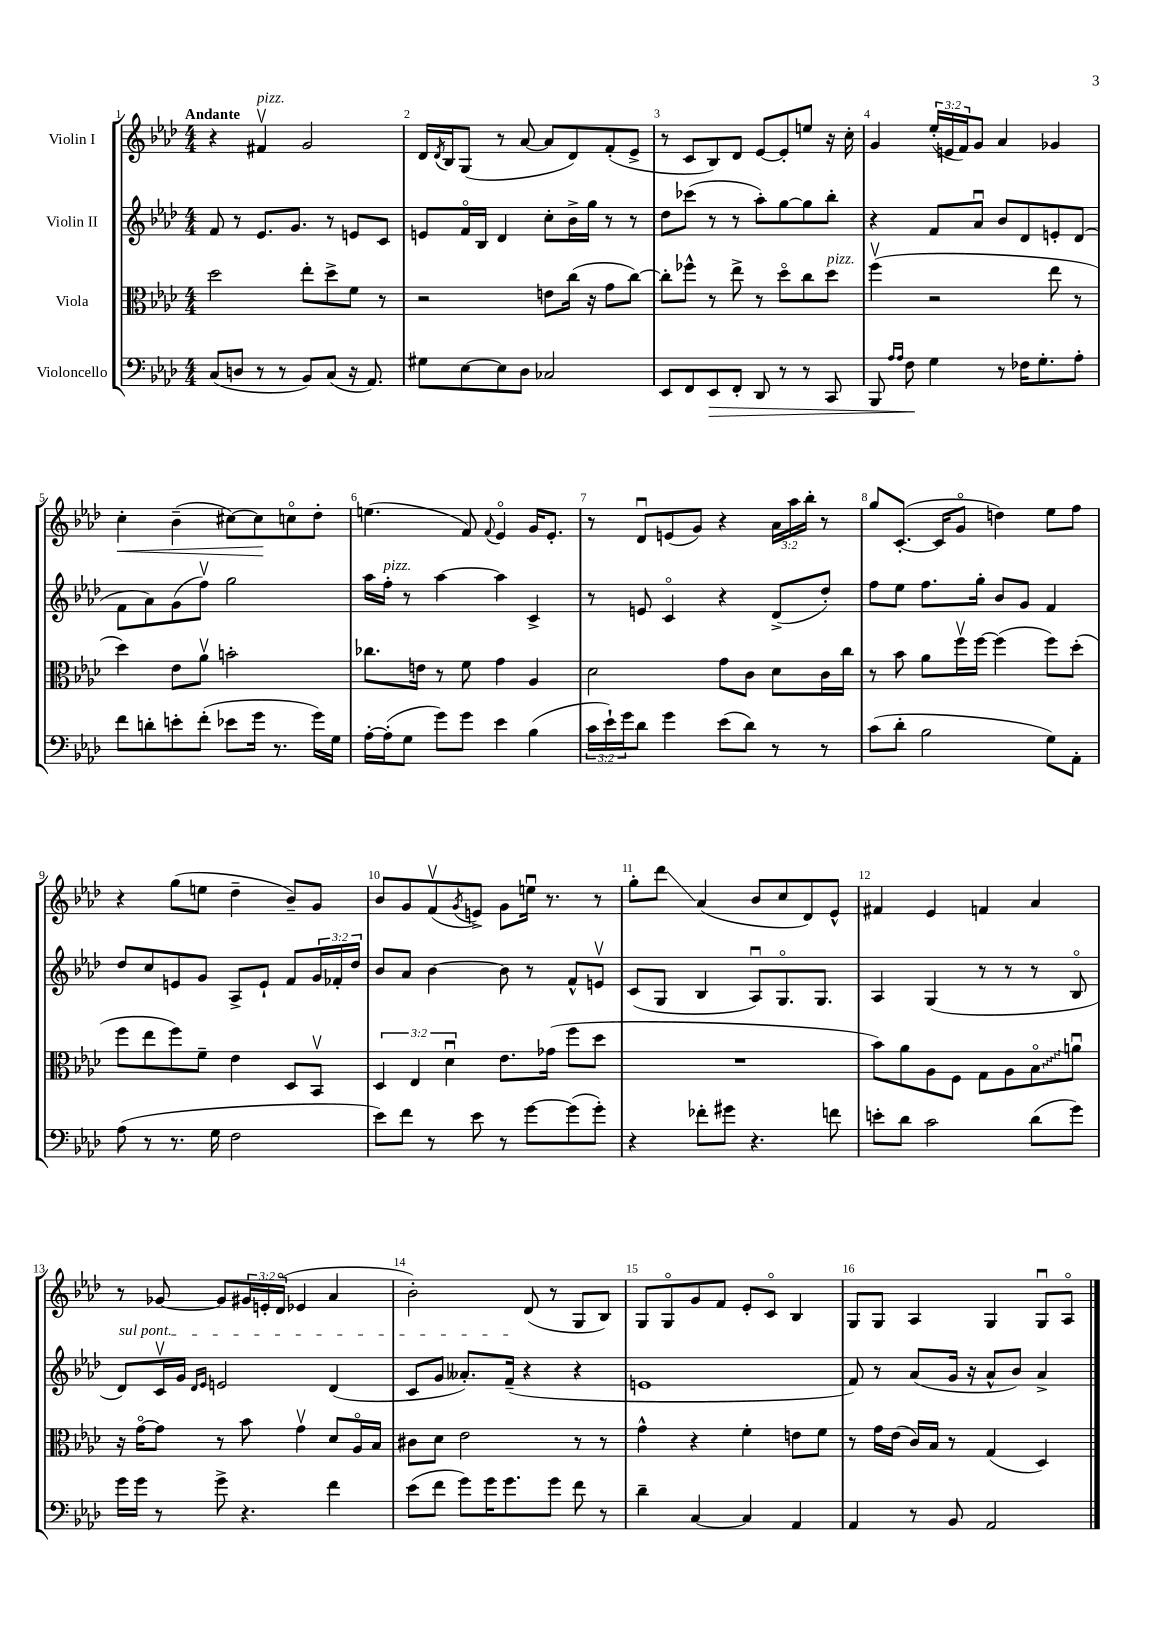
<<
\new StaffGroup <<
\new Staff = "s0" \with { instrumentName = "Violin I" } {
    \clef treble \key aes \major \numericTimeSignature \time 4/4 \override Staff.TupletNumber.text = #tuplet-number::calc-fraction-text \tempo "Andante"
    r4 fis'4\upbow^\markup { \italic "pizz." } g'2 |
    des'16 \acciaccatura { des'8 } bes16 g8( r8 aes'8~ aes'8 des'8) f'8-.( ees'8-> |
    r8 c'8 bes8) des'8 ees'8~ ees'8-. e''8 r16 c''16-. |
    g'4 \tuplet 3/2 { ees''16-.( e'16 f'16) } g'8 aes'4 ges'4 |
    c''4-.\< bes'4--( cis''8~) cis''8\! c''8\flageolet des''8-. |
    e''4.( f'8) \appoggiatura { f'8 } ees'4\flageolet g'16 ees'8.-. |
    r8 des'8\downbow e'8( g'8) r4 \tuplet 3/2 { aes'16 aes''16 bes''16-. } r8 |
    g''8 c'8.~-.( c'16 g'8\flageolet d''4) ees''8 f''8 |
    r4 g''8( e''8 des''4-- bes'8--) g'8 |
    bes'8 g'8 f'8\upbow( \acciaccatura { g'8 } e'8->) g'8 e''16\downbow r8. r8 |
    g''8-. des'''8\glissando aes'4( bes'8 c''8 des'8) ees'8-^ |
    fis'4 ees'4 f'4 aes'4 |
    r8 ges'8~ ges'8 \tuplet 3/2 { gis'16 e'16-. des'16\flageolet( } ees'4 aes'4 |
    bes'2-.) des'8( r8 g8 bes8) |
    g8 g8\flageolet g'8 f'8 ees'8-. c'8\flageolet bes4 |
    g8 g8 aes4 g4 g8\downbow aes8\flageolet \bar "|." |
}
\new Staff = "s1" \with { instrumentName = "Violin II" } {
    \clef treble \key aes \major \numericTimeSignature \time 4/4 \override Staff.TupletNumber.text = #tuplet-number::calc-fraction-text
    f'8 r8 ees'8. g'8. r8 e'8 c'8 |
    e'8 f'16\flageolet bes16 des'4 c''8-. bes'16-> g''16 r8 r8 |
    des''8 ces'''8( r8 r8 aes''8-.) g''8~ g''8 bes''8-. |
    r4 f'8 aes'8\downbow bes'8 des'8 e'8-. des'8( |
    f'8 aes'8) g'8( f''8\upbow) g''2 |
    aes''16 f''16-.^\markup { \italic "pizz." } r8 aes''4~ aes''4 c'4-> |
    r8 e'8 c'4\flageolet r4 des'8->( des''8-.) |
    f''8 ees''8 f''8. g''16-. bes'8 g'8 f'4 |
    des''8 c''8 e'8 g'8 aes8-> e'8-! f'8 \tuplet 3/2 { g'16 fes'16-. des''16 } |
    bes'8 aes'8 bes'4~ bes'8 r8 f'8-^ e'8\upbow |
    c'8( g8 bes4 aes8\downbow) g8.\flageolet g8. |
    aes4 g4( r8 r8 r8 bes8\flageolet |
    \once \override TextSpanner.bound-details.left.text = \markup { \italic "sul pont." } des'8\startTextSpan) c'16\upbow g'16 \grace { des'16 ees'16 } e'2 des'4( |
    c'8 g'8 aeses'8.-.) f'16--\stopTextSpan( r4 r4 |
    e'1 |
    f'8) r8 aes'8( g'16 r16 aes'8-^ bes'8) aes'4-> \bar "|." |
}
\new Staff = "s2" \with { instrumentName = "Viola" } {
    \clef alto \key aes \major \numericTimeSignature \time 4/4 \override Staff.TupletNumber.text = #tuplet-number::calc-fraction-text
    des''2 ees''8-. des''8-> f'8 r8 |
    r2 e'8 c''16( r16 g'8 c''8~) |
    c''8-. fes''8-^ r8 ees''8-> r8 des''8\flageolet c''8 des''8^\markup { \italic "pizz." } |
    f''4\upbow( r2 ees''8 r8 |
    des''4) ees'8 aes'8\upbow b'2-. |
    ces''8. e'16 r8 f'8 g'4 aes4 |
    des'2 g'8 c'8 des'8 c'16 c''16 |
    r8 bes'8 aes'8 f''16\upbow f''16~ f''4( f''8) des''8-.( |
    f''8 ees''8 f''8) f'8-- ees'4 des8 bes,8\upbow |
    \tuplet 3/2 { des4 ees4 des'4\downbow } ees'8. ges'16( f''8 des''8 |
    R1 |
    bes'8) aes'8 aes8 f8 g8 aes8 \once \override Glissando.style = #'zigzag bes8\flageolet\glissando a'8\downbow |
    r16 g'16~\flageolet g'8 r8 bes'8 g'4\upbow des'8 aes16\flageolet bes16 |
    cis'8 des'8 ees'2 r8 r8 |
    g'4-^ r4 f'4-. e'8 f'8 |
    r8 g'16 ees'16( c'16) bes16 r8 g4( des4) \bar "|." |
}
\new Staff = "s3" \with { instrumentName = "Violoncello" } {
    \clef bass \key aes \major \numericTimeSignature \time 4/4 \override Staff.TupletNumber.text = #tuplet-number::calc-fraction-text
    c8( d8 r8 r8 bes,8) c8( r16 aes,8.) |
    gis8 ees8~ ees8 des8 ces2 |
    ees,8 f,8 ees,8\> f,8-. des,8 r8 r8 c,8 |
    bes,,8 \grace { aes16 aes16 } f8\! g4 r8 fes16 g8.-. aes8-. |
    f'8 d'8-. e'8-. f'8-.( ees'8 g'16 r8. g'16) g16 |
    aes16~-. aes16-.( g8 g'8) g'8 ees'4 bes4( |
    \tuplet 3/2 { c'16 ees'16-!) g'16 } des'8 g'4 ees'8( des'8) r8 r8 |
    c'8( des'8-. bes2 g8) aes,8-. |
    aes8( r8 r8. g16 f2 |
    ees'8) f'8 r8 ees'8 r8 g'8~ g'8( g'8-.) |
    r4 fes'8-. gis'8 r4. f'8 |
    e'8-. des'8 c'2 des'8( g'8) |
    g'16 g'16 r8 g'8-> r4. f'4 |
    ees'8( f'8 g'8) g'16 g'8. g'8 f'8 r8 |
    des'4-- c4~ c4 aes,4 |
    aes,4 r8 bes,8 aes,2 \bar "|." |
}
>>
>>
\layout { \context { \Score \override BarNumber.break-visibility = ##(#f #t #t) barNumberVisibility = #all-bar-numbers-visible } }
